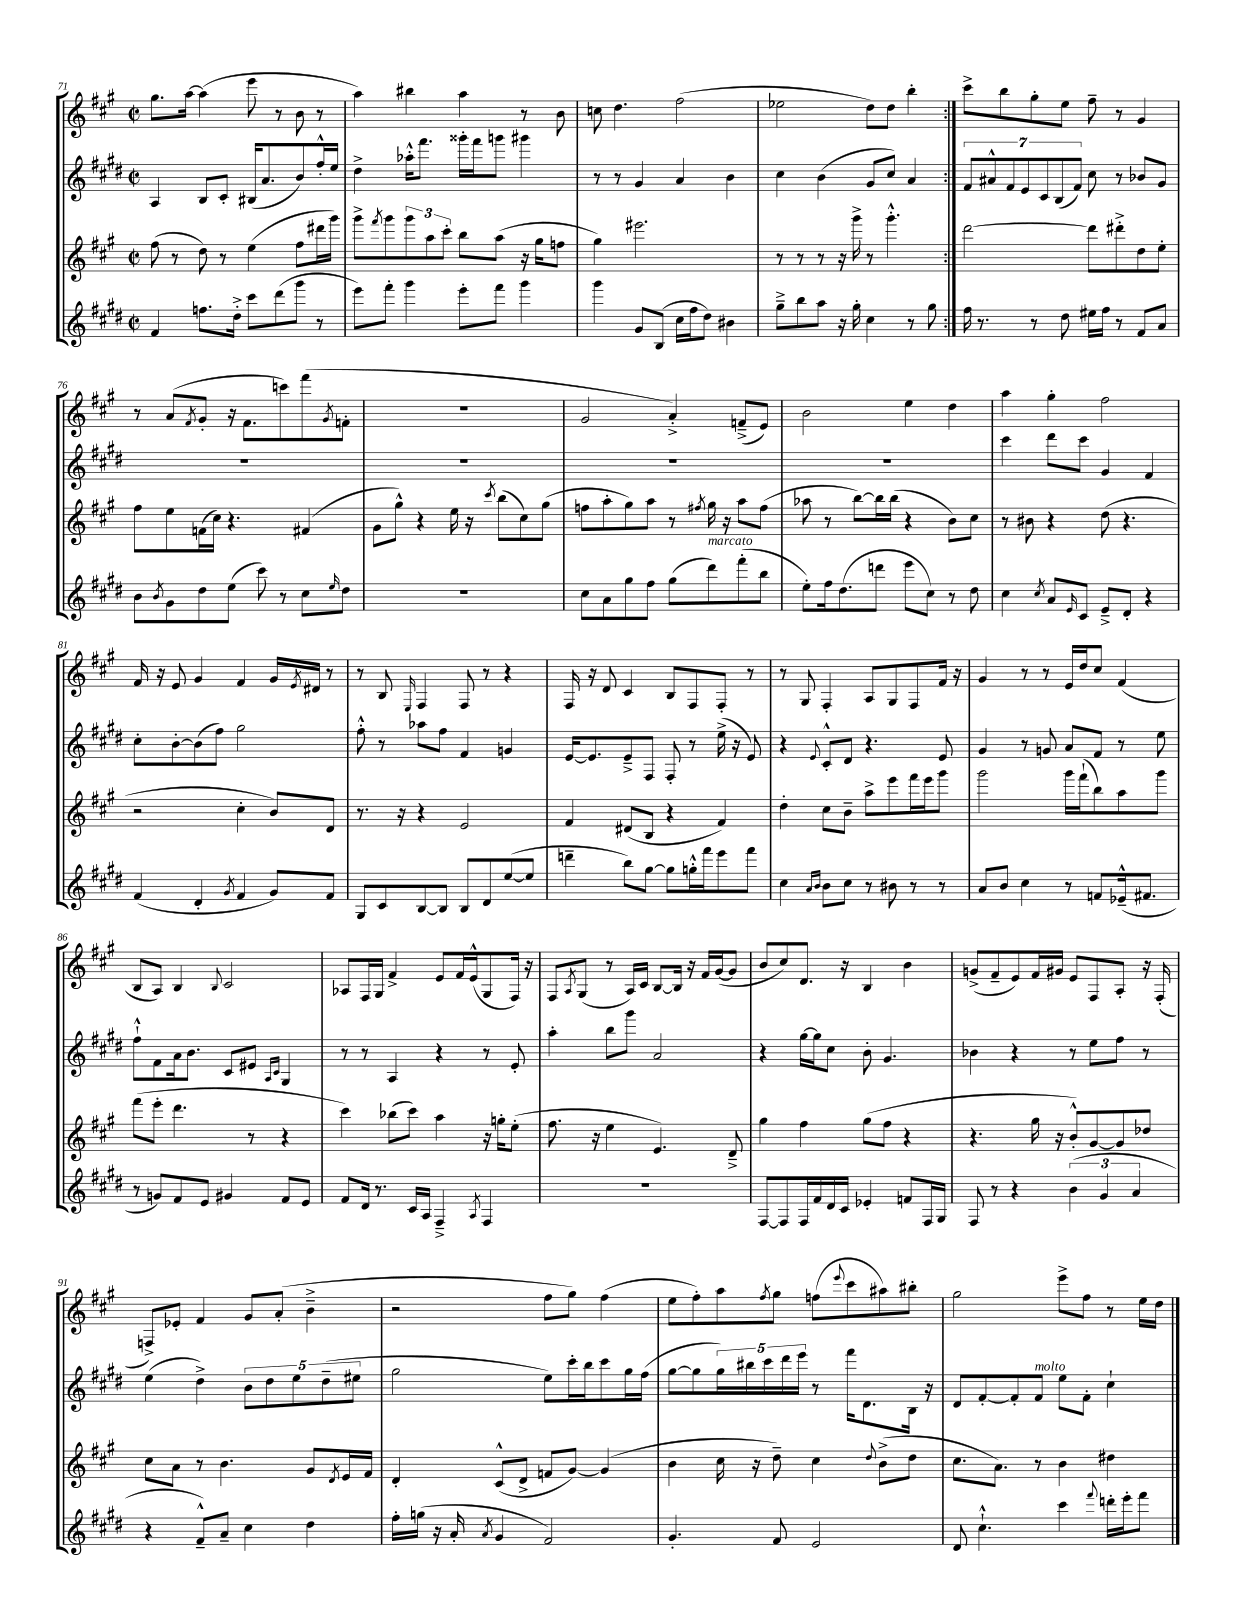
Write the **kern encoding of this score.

**kern	**kern	**kern	**kern
*part4	*part3	*part2	*part1
*staff4	*staff3	*staff2	*staff1
*clefG2	*clefG2	*clefG2	*clefG2
*k[f#c#g#d#]	*k[f#c#g#]	*k[f#c#g#d#]	*k[f#c#g#]
*M2/2	*M2/2	*M2/2	*M2/2
*met(c|)	*met(c|)	*met(c|)	*met(c|)
=71	=71	=71	=71
4f#/	(8ff#\	4A/	8.gg#\L
.	8r	.	.
.	.	.	[16aa\Jk
8.ffn\L	8dd\)	8B/L	(4aa\]
.	8r	8c#'/J	.
16dd#'^\Jk	.	.	.
8ccc#\L	(4ee\	(16B#X/KL	8eee\
.	.	8.a/	.
(8ddd#\	.	.	8r
8ggg#\J	8ff#\L	8b/)	8b\
8r	16ddd#X\L	16ff#'^^/L	8r
.	16ggg#\JJ)	16ee/JJ	.
=72	=72	=72	=72
8eee\L)	8ggg#^\L	4dd#^\	4aa\)
.	8qfff#/	.	.
8fff#'\J	8ggg#\	.	.
4ggg#\	12ggg#\	16aa-X'^^\KL	4bb#X\
.	.	8.fff#\J	.
.	12aa\	.	.
.	12ccc#'\J	.	.
8eee'\L	8bb\L	16ggg##X'\LL	4aa\
.	.	16fff#\J	.
8fff#\J	(8aa\J	8gggn\J	.
4ggg#\	16r	4ggg#X\	8r
.	16gg#\KL	.	.
.	8ffn\J	.	8b\
=73	=73	=73	=73
4ggg#\	4gg#\)	8r	8ccn\
.	.	8r	4.dd\
8g#/L	2.eee#X\	4g#/	.
(8B/J	.	.	.
16cc#\LL	.	4a/	(2ff#\
16ff#\J	.	.	.
8dd#\J)	.	.	.
4b#X\	.	4b\	.
=74	=74	=74	=74
8gg#~^\L	8r	4cc#\	2ee-X\
8bb\	8r	.	.
8aa\J	8r	(4b\	.
16r	16r	.	.
16gg#'\	16ggg#^\	.	.
4cc#\	8r	8g#/L	8dd\L)
.	4.ggg#'^^\	8cc#/J)	8dd\J
8r	.	4a/	4bb'\
8gg#\	.	.	.
=75:|!	=75:|!	=75:|!	=75:|!
16ff#\	[2ddd\	14f#/L	8ccc#^\L
8.r	.	.	.
.	.	14a#X^^/	.
.	.	.	8bb\
.	.	14f#/	.
.	.	14e/	.
8r	.	.	8gg#'\
.	.	14c#/	.
.	.	(14B/	.
8dd#\	.	.	8ee\J
.	.	14f#/J)	.
16ee#X\LL	8ddd\L]	8cc#\	8ff#~\
16ff#\JJ	.	.	.
8r	8ddd#X'^\	8r	8r
8f#/L	8dd\	8b-X/L	4g#/
8a/J	8ee'\J	8g#/J	.
!!LO:LB:g=z
=76	=76	=76	=76
8b\L	8ff#\L	1r	8r
8qb/	.	.	.
8g#\	8ee\	.	(8a/L
.	.	.	8qf#/
8dd#\	(16fn\L	.	8g#'/J
.	16cc#\JJ)	.	.
(8ee\J	4.r	.	16r
.	.	.	8.f#\L
8ccc#\)	.	.	.
8r	.	.	8cccn\)
8cc#\L	(4f#X/	.	(8fff#\
16qqee/	.	.	8qg#/
8dd#\J	.	.	8fn'\J
=77	=77	=77	=77
1r	8g#\L	1r	1r
.	8gg#^^\J)	.	.
.	4r	.	.
.	16ee\	.	.
.	16r	.	.
.	8qccc#/	.	.
.	(8bb\L	.	.
.	8cc#\)	.	.
.	(8gg#\J	.	.
=78	=78	=78	=78
8cc#\L	8ffn\L	1r	2g#/
8a\	8aa'\	.	.
8gg#\	8gg#\)	.	.
8ff#\J	8aa\J	.	.
(8gg#\L	8r	.	4a'^/)
.	8qff#X/	.	.
!LO:TX:a:i:t=marcato	!	!	!
8ddd#\)	16gg#\	.	.
.	16r	.	.
(8fff#'\	8aa\L	.	(8fn~^/L
8bb\J	(8ff#\J	.	8e/J)
=79	=79	=79	=79
8ee'\L)	8aa-X\	1r	2b\
16ff#\k	8r	.	.
(8.dd#\	.	.	.
.	[8bb\L)	.	.
8dddn\J	16bb\L]	.	.
.	(16bb\JJ	.	.
8eee\L	4r	.	4ee\
8cc#\J)	.	.	.
8r	8b\L)	.	4dd\
8dd#\	8cc#\J	.	.
=80	=80	=80	=80
4cc#\	8r	4ccc#\	4aa\
.	8b#X\	.	.
8qcc#/	.	.	.
8a/L	4r	8ddd#\L	4gg#'\
16qqe/	.	.	.
8c#/J	.	8ccc#\J	.
8e~^/L	(8dd\	4g#/	2ff#\
8d#'/J	4.r	.	.
4r	.	4f#/	.
!!LO:LB:g=z
=81	=81	=81	=81
(4f#/	2r	8cc#'\L	16f#/
.	.	.	16r
.	.	[8b'\	8e/
4d#'/	.	(8b\]	4g#/
.	.	8ff#\J)	.
8qg#/	.	.	.
4f#/	4cc#'\	2gg#\	4f#/
8g#/L)	8b/L)	.	16g#/LL
.	.	.	8qe/
.	.	.	16d#X/JJ
8f#/J	8d/J	.	8r
=82	=82	=82	=82
8G#/L	8.r	8ff#'^^\	8r
8c#/	.	8r	8B/
.	16r	.	.
.	.	.	16qqE/
[8B/	4r	8aa-X\L	4F#/
8B/J]	.	8ff#\J	.
8B/L	2e/	4f#/	8F#/
8d#/	.	.	8r
([8ee/	.	4gn/	4r
8ee/J]	.	.	.
=83	=83	=83	=83
4dddn~\	4f#/	[16e/KL	16F#/
.	.	8.e/]	16r
.	.	.	8d/
8bb\L)	(8d#X/L	8e~^/	4c#/
[8gg#\J	8B/J	8F#/J	.
8gg#\L]	4r	8F#'/	8B/L
16ggn'^^\L	.	8r	8F#/
16fff#\J	.	.	.
8eee\	4f#/)	(16ee^\	8F#'/J
.	.	16r	.
8fff#\J	.	8e/)	8r
=84	=84	=84	=84
4cc#\	4dd'\	4r	8r
.	.	.	8G#/
16qqa/LL	.	.	.
16qqb/JJ	.	8qqe/	.
8b\L	8cc#\L	8c#'^^/L	4F#'/
8cc#\J	8b~\J	8d#/J	.
8r	8aa^\L	4.r	8A/L
8b#X\	8eee\	.	8G#/
8r	16fff#\L	.	8F#/
.	16eee\J	.	.
8r	8ggg#\J	8e/	16f#/Jk
.	.	.	16r
=85	=85	=85	=85
8a/L	2ggg#\	4g#/	4g#/
8b/J	.	.	.
4cc#\	.	8r	8r
.	.	8gn/	8r
8r	16ggg#\LL	8a/L	16e/LL
.	(16fff#`\J	.	16dd/J
8fn/L	8bb\)	8f#/J	8cc#/J
(16e-X~^^/k	8aa\	8r	(4f#/
8.f#X/J	.	.	.
.	8ggg#\J	8ee\	.
!!LO:LB:g=z
=86	=86	=86	=86
8r	(8fff#\L	8ff#`^^\L	8B/L
8gn/L)	8eee'\J	8f#\	8A/J)
8f#/	4.ddd\	16a\k	4B/
.	.	8.b\J	.
8e/J	.	.	.
.	.	.	8qqB/
4g#X/	.	8c#/L	2c#/
.	8r	8e#X/J	.
.	.	16qqA/LL	.
.	.	16qqc#/JJ	.
8f#/L	4r	4G#/	.
8e/J	.	.	.
=87	=87	=87	=87
8f#/L	4ccc#\)	8r	8A-X/L
16d#/Jk	.	8r	16F#/L
8.r	.	.	16G#/JJ
.	(8bb-X\L	4A/	4f#^/
16c#/LL	8ccc#\J)	.	.
16A/JJ	.	.	.
4F#~^/	4aa\	4r	8e/L
.	.	.	16f#/L
.	.	.	(16e^^/J
8qA/	.	.	.
4F#/	16r	8r	8G#/
.	16ggn'\KL	.	.
.	(8ee'\J	8e'/	16F#/Jk)
.	.	.	16r
=88	=88	=88	=88
1r	8.ff#\	4aa'\	8F#/L
.	.	.	8qA/
.	.	.	(8G#/J
.	16r	.	.
.	4ee\	8bb\L	8r
.	.	8ggg#\J	16A/LL)
.	.	.	16c#/JJ
.	4.e/)	2a/	[8B/L
.	.	.	16B/Jk]
.	.	.	16r
.	.	.	16f#/LL
.	.	.	([16g#/J
.	8d~^/	.	8g#/J]
=89	=89	=89	=89
[8F#/L	4gg#\	4r	8b/L
8F#/]	.	.	8cc#/)
16F#/L	4ff#\	[16gg#\LL	8.d/J
16f#/	.	16gg#\J]	.
16d#/	.	8cc#\J	.
16c#/JJ	.	.	16r
4e-X'/	(8gg#\L	8b'\	4B/
.	8ff#\J	4.g#/	.
8fn/L	4r	.	4b\
16F#/L	.	.	.
16G#/JJ	.	.	.
=90	=90	=90	=90
8F#/	4.r	4b-X\	(8gn^/L
8r	.	.	8f#~/
4r	.	4r	8e/)
.	16gg#\	.	16f#/L
.	16r	.	16g#X/JJ
(6b\	8b'^^/L)	8r	8e/L
.	[8g#/	8ee\L	8F#/
6g#/	.	.	.
.	8g#/]	8ff#\J	8A'/J
6a/	.	.	.
.	8dd-X/J	8r	16r
.	.	.	(16F#'/
!!LO:LB:g=z
=91	=91	=91	=91
4r	8cc#\L	(4ee\	8Fn^/L)
.	8a\J	.	8e-X'/J
8f#~^^/L)	8r	4dd#^\)	4f#/
8a~/J	4.b\	.	.
4cc#\	.	10b\L	8g#/L
.	.	10dd#\	.
.	.	.	(8a'/J
.	.	10ee\	.
4dd#\	8g#/L	.	4b~^\
.	.	(10dd#~\	.
.	8qd/	.	.
.	16e/L	.	.
.	.	10ee#X\J	.
.	16f#/JJ	.	.
=92	=92	=92	=92
16ff#'\LL	4d'/	2gg#\	2r
(16ggn\JJ	.	.	.
16r	.	.	.
16a'/	.	.	.
8qa/	.	.	.
4g#/	(8c#^^/L	.	.
.	8d^/J	.	.
2f#/)	8fn/L	8ee\L)	8ff#\L
.	[8g#/J)	16ccc#'\L	8gg#\J)
.	.	16bb\J	.
.	(4g#/]	8ccc#\	(4ff#\
.	.	16gg#\L	.
.	.	(16ff#\JJ	.
=93	=93	=93	=93
4.g#'/	4b\	[8gg#\L	8ee\L
.	.	8gg#\]	8ff#'\)
.	16cc#\	20gg#\L)	8aa\
.	.	20bb#X\	.
.	16r	.	.
.	.	20ccc#\	.
.	.	.	8qff#/
8f#/	8dd~\)	.	8gg#\J
.	.	20ddd#\	.
.	.	20eee\JJ	.
2e/	4cc#\	8r	(8ffn\L
.	.	.	8qqeee/
.	.	16fff#\KL	8ccc#\
.	.	8.d#\	.
.	8qqdd/	.	.
.	(8b^\L	.	8aa#X\)
.	8dd\J	16B\Jk	8bb#X'\J
.	.	16r	.
=94	=94	=94	=94
8d#/	8.cc#\L	8d#/L	2gg#\
4.cc#`^^\	.	[8f#'/	.
.	8.a\J)	.	.
.	.	8f#'/]	.
!	!	!LO:TX:a:i:t=molto	!
.	8r	8f#/J	.
4ccc#\	4b\	8ee\L	8eee^\L
.	.	8f#'\J	8ff#\J
8qqfff#/	.	.	.
16dddn'\LL	4dd#X\	4cc#`\	8r
16eee'\J	.	.	.
8fff#\J	.	.	16ee\LL
.	.	.	16dd\JJ
==	==	==	==
*-	*-	*-	*-
